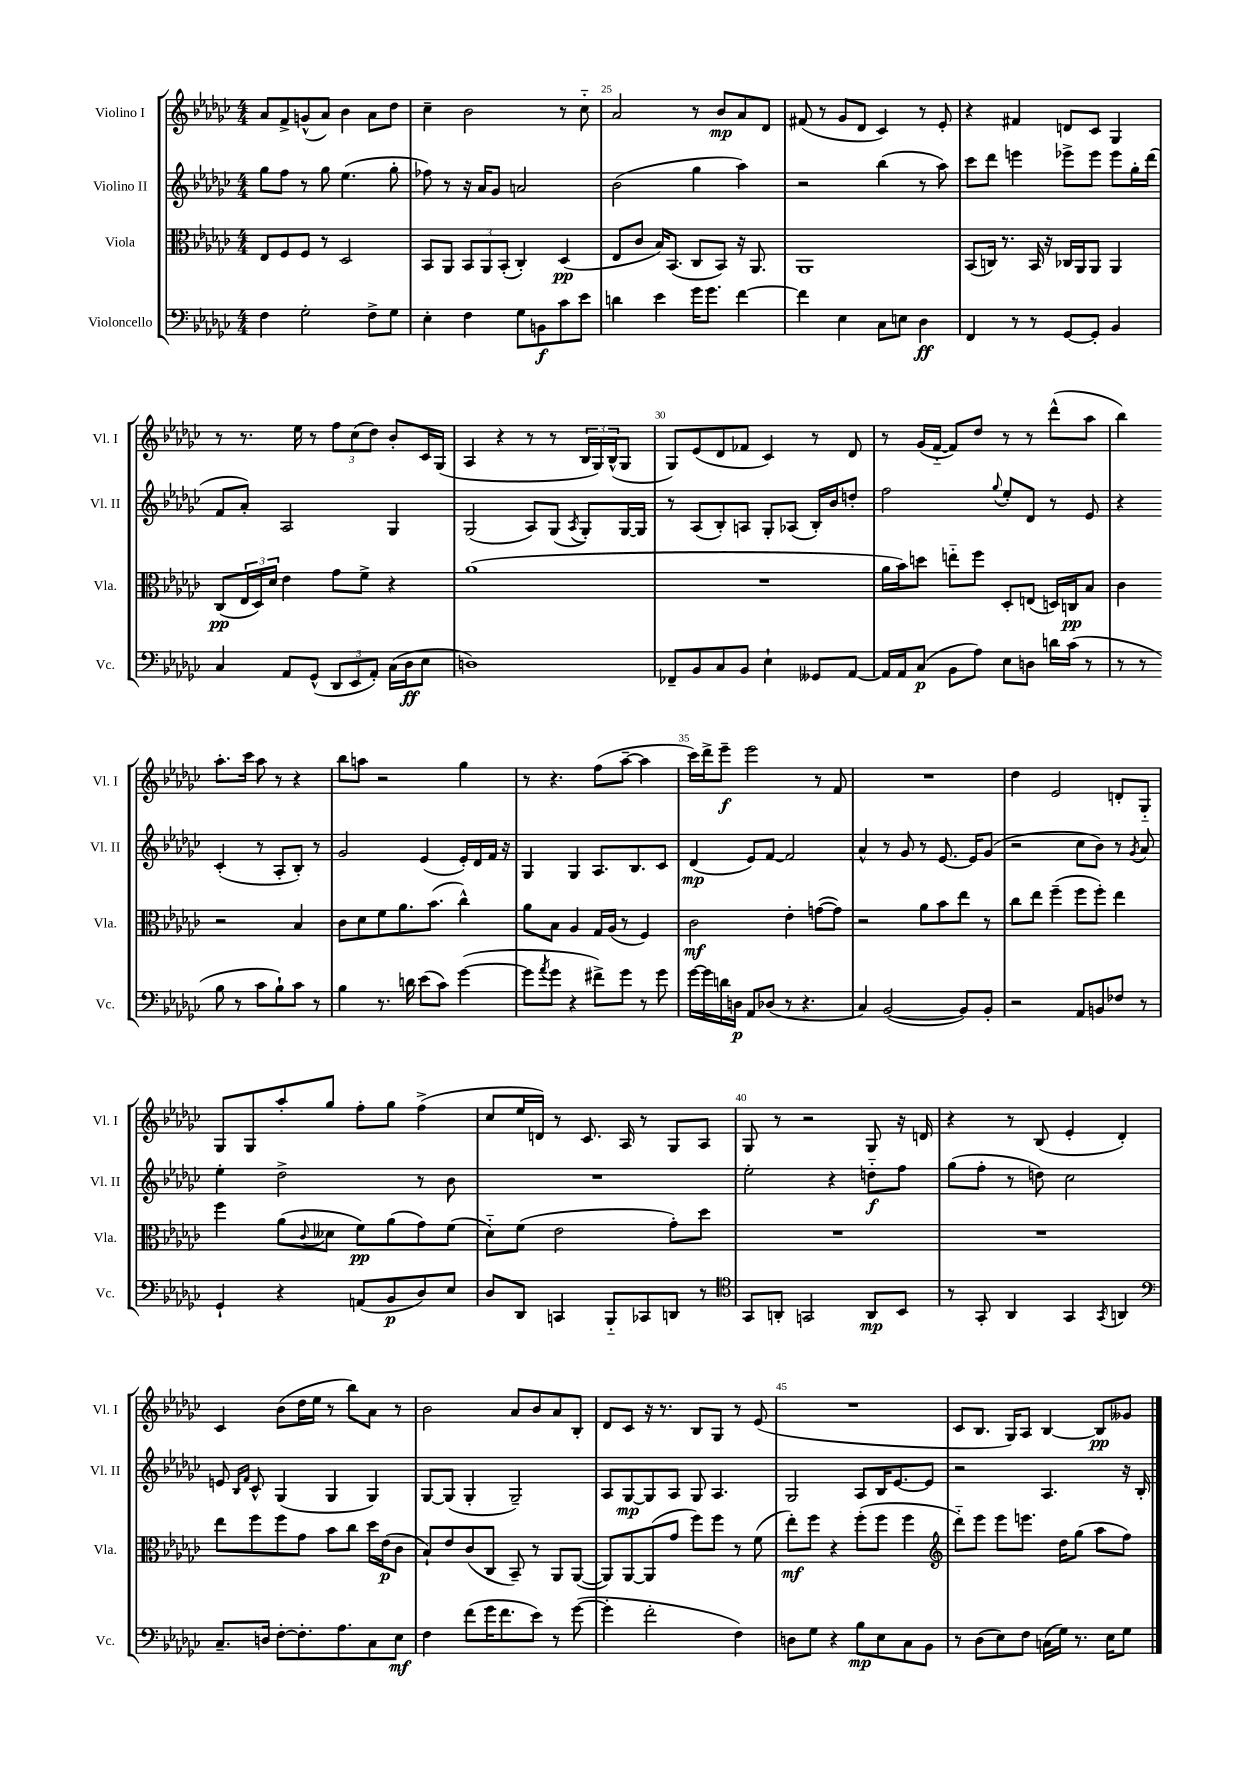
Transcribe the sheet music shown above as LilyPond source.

<<
\new StaffGroup <<
\new Staff = "s0" \with { instrumentName = "Violino I" shortInstrumentName = "Vl. I" } {
    \clef treble \key ges \major \numericTimeSignature \time 4/4
    aes'8 f'8-> g'8-^( aes'8) bes'4 aes'8 des''8 |
    ces''4-- bes'2 r8 ces''8-_ |
    aes'2 r8 bes'8\mp aes'8 des'8 |
    fis'8( r8 ges'8 des'8 ces'4) r8 ees'8-. |
    r4 fis'4 d'8 ces'8 ges4 |
    r8 r8. ees''16 r8 \tuplet 3/2 { f''8 ces''8( des''8) } bes'8-. ces'16 ges16( |
    aes4 r4 r8 r8 \tuplet 3/2 { bes16 ges16) bes16-^( } ges8 |
    ges8) ees'8( des'8 fes'8 ces'4) r8 des'8 |
    r8 ges'16( f'16~-_ f'8) des''8 r8 r8 des'''8-^( aes''8 |
    bes''4) aes''8.-. ces'''16 aes''8 r8 r4 |
    bes''8 a''8 r2 ges''4 |
    r8 r4. f''8( aes''8~-- aes''4 |
    ces'''16) des'''16-> ees'''8--\f ees'''2 r8 f'8 |
    R1 |
    des''4 ees'2 d'8-. ges8-_ |
    ges8 ges8 aes''8-. ges''8 f''8-. ges''8 f''4->( |
    ces''8 ees''16 d'16) r8 ces'8. aes16 r8 ges8 aes8 |
    ges8 r8 r2 ges8 r16 d'16 |
    r4 r8 bes8( ees'4-. des'4-.) |
    ces'4 bes'8( des''16 ees''16 r8 bes''8) aes'8 r8 |
    bes'2 aes'8 bes'8 aes'8 bes8-. |
    des'8 ces'8 r16 r8. bes8 ges8 r8 ees'8( |
    R1 |
    ces'8 bes8. ges16) aes8 bes4~ bes8\pp geses'8 \bar "|." |
}
\new Staff = "s1" \with { instrumentName = "Violino II" shortInstrumentName = "Vl. II" } {
    \clef treble \key ges \major \numericTimeSignature \time 4/4
    ges''8 f''8 r8 ges''8 ees''4.( ges''8-. |
    fes''8) r8 r16 aes'16 ges'8 a'2 |
    bes'2( ges''4 aes''4) |
    r2 bes''4( r8 aes''8) |
    ces'''8 des'''8 e'''4 ees'''8-> ees'''8 ees'''8 ges''16-. des'''16( |
    f'8 aes'8-.) aes2 ges4 |
    ges2( aes8) ges8( \acciaccatura { aes8 } ges8-.) ges16~ ges16 |
    r8 aes8( bes8-.) a8 ges8-. aes8( bes16-.) bes'16 d''8-. |
    f''2 \appoggiatura { ges''8 } ees''8-. des'8 r8 ees'8 |
    r4 ces'4-.( r8 aes8-. bes8-.) r8 |
    ges'2 ees'4( ees'16-.) des'16 f'16 r16 |
    ges4 ges4 aes8. bes8. ces'8 |
    des'4\mp( ees'8) f'8~ f'2 |
    aes'4-^ r8 ges'8 r8 ees'8.~ ees'16 ges'8( |
    r2 ces''8 bes'8) r8 \acciaccatura { ges'8 } aes'8 |
    ees''4-. des''2-> r8 bes'8 |
    R1 |
    ees''2-. r4 d''8-_\f f''8 |
    ges''8( f''8-. r8 d''8) ces''2 |
    e'8 \grace { bes16 f'16 } ces'8-^ ges4( ges4 ges4) |
    ges8~ ges8( ges4-. ges2--) |
    aes8 ges8~\mp ges8 aes8 ges8 aes4. |
    ges2 aes8 bes16 ees'8.~ ees'8 |
    r2 aes4. r16 bes16-. \bar "|." |
}
\new Staff = "s2" \with { instrumentName = "Viola" shortInstrumentName = "Vla." } {
    \clef alto \key ges \major \numericTimeSignature \time 4/4
    ees8 f8 f8 r8 des2 |
    bes,8 aes,8 \tuplet 3/2 { bes,8 aes,8 bes,8-.( } ces4-.) des4\pp( |
    ees8 ces'8 bes16) bes,8.( ces8 bes,8) r16 aes,8. |
    aes,1 |
    bes,8( c16) r8. bes,16 r16 ces16 aes,16 aes,8 aes,4 |
    ces8\pp( \tuplet 3/2 { ees16 des16) des'16 } ees'4 ges'8 f'8-> r4 |
    aes'1( |
    R1 |
    aes'16 bes'16) d''8 e''8-_ f''8 des8-. e8( d16) c16\pp bes8 |
    ces'4 r2 bes4 |
    ces'8 des'8 f'8 aes'8. bes'8.( ces''4-^) |
    aes'8 bes8 aes4 ges16 aes16( r8 f4) |
    ces'2\mf ees'4-. g'8~( g'8) |
    r2 aes'8 bes'8 ees''8 r8 |
    ces''8 ees''8 f''4--( f''8 f''8-.) ees''4 |
    f''4 aes'8( \appoggiatura { ces'8 } deses'8 f'8\pp) aes'8( ges'8) f'8( |
    des'8-_) f'8( ees'2 ges'8-.) des''8 |
    R1 |
    R1 |
    ees''8 f''8 f''8 ges'8 bes'8 ces''8 des''16 ees'16\p( ces'8 |
    bes8-!) ees'8 ces'8( ces8 bes,8--) r8 aes,8 aes,8~( |
    aes,8) aes,8~ aes,8( ges'8 f''8) f''8 r8 f'8( |
    ees''8-.\mf) f''8 r4 f''8-.( f''8 f''4 |
    \clef treble des'''8-_) ees'''8 ees'''8 e'''8. des''16 ges''8( aes''8 f''8) \bar "|." |
}
\new Staff = "s3" \with { instrumentName = "Violoncello" shortInstrumentName = "Vc." } {
    \clef bass \key ges \major \numericTimeSignature \time 4/4
    f4 ges2-. f8-> ges8 |
    ees4-. f4 ges8 b,8\f ces'8 ees'8 |
    d'4 ees'4 ges'16 ges'8. f'4~ |
    f'4 ees4 ces8 e8 des4\ff |
    f,4 r8 r8 ges,8~ ges,8-. bes,4 |
    ces4 aes,8 ges,8-^( \tuplet 3/2 { des,8 ees,8 aes,8-.) } ces16( des16\ff ees8 |
    d1) |
    fes,8-- bes,8 ces8 bes,8 ees4-! geses,8 aes,8~ |
    aes,16 aes,16 ces8\p( bes,8 aes8) ees8 d8 d'16 ces'16( r8 |
    r8 r8 bes8 r8 ces'8 bes8-!) ces'8 r8 |
    bes4 r8. d'16 ees'8( ces'8) ges'4~( |
    ges'8 \acciaccatura { aes'8 } ges'8 r4 fis'8->) ges'8 r8 ges'8 |
    ges'16~ ges'16 d'16 d16\p aes,8 des8( r8 r4. |
    ces4) bes,2~( bes,8) bes,8-. |
    r2 aes,8 b,8 fes8 r8 |
    ges,4-! r4 a,8( bes,8\p des8) ees8 |
    des8 des,8 c,4 bes,,8-_ ces,8 d,8 r8 |
    \clef tenor ges,8 a,8-. g,2 a,8\mp bes,8 |
    r8 ges,8-. aes,4 ges,4 \acciaccatura { ges,8 } a,4 |
    \clef bass ces8.-- d16 f8~-. f8.-. aes8. ces8 ees8\mf |
    f4 f'8( ges'16 f'8. ees'8) r8 ges'8~( |
    ges'4-. f'2-. f4) |
    d8 ges8 r4 bes8\mp ees8 ces8 bes,8 |
    r8 des8( ees8) f8 c16( ges16) r8. ees16 ges8 \bar "|." |
}
>>
>>
\layout { \context { \Score currentBarNumber = #23 \override BarNumber.break-visibility = ##(#f #t #t) barNumberVisibility = #(every-nth-bar-number-visible 5) } }
